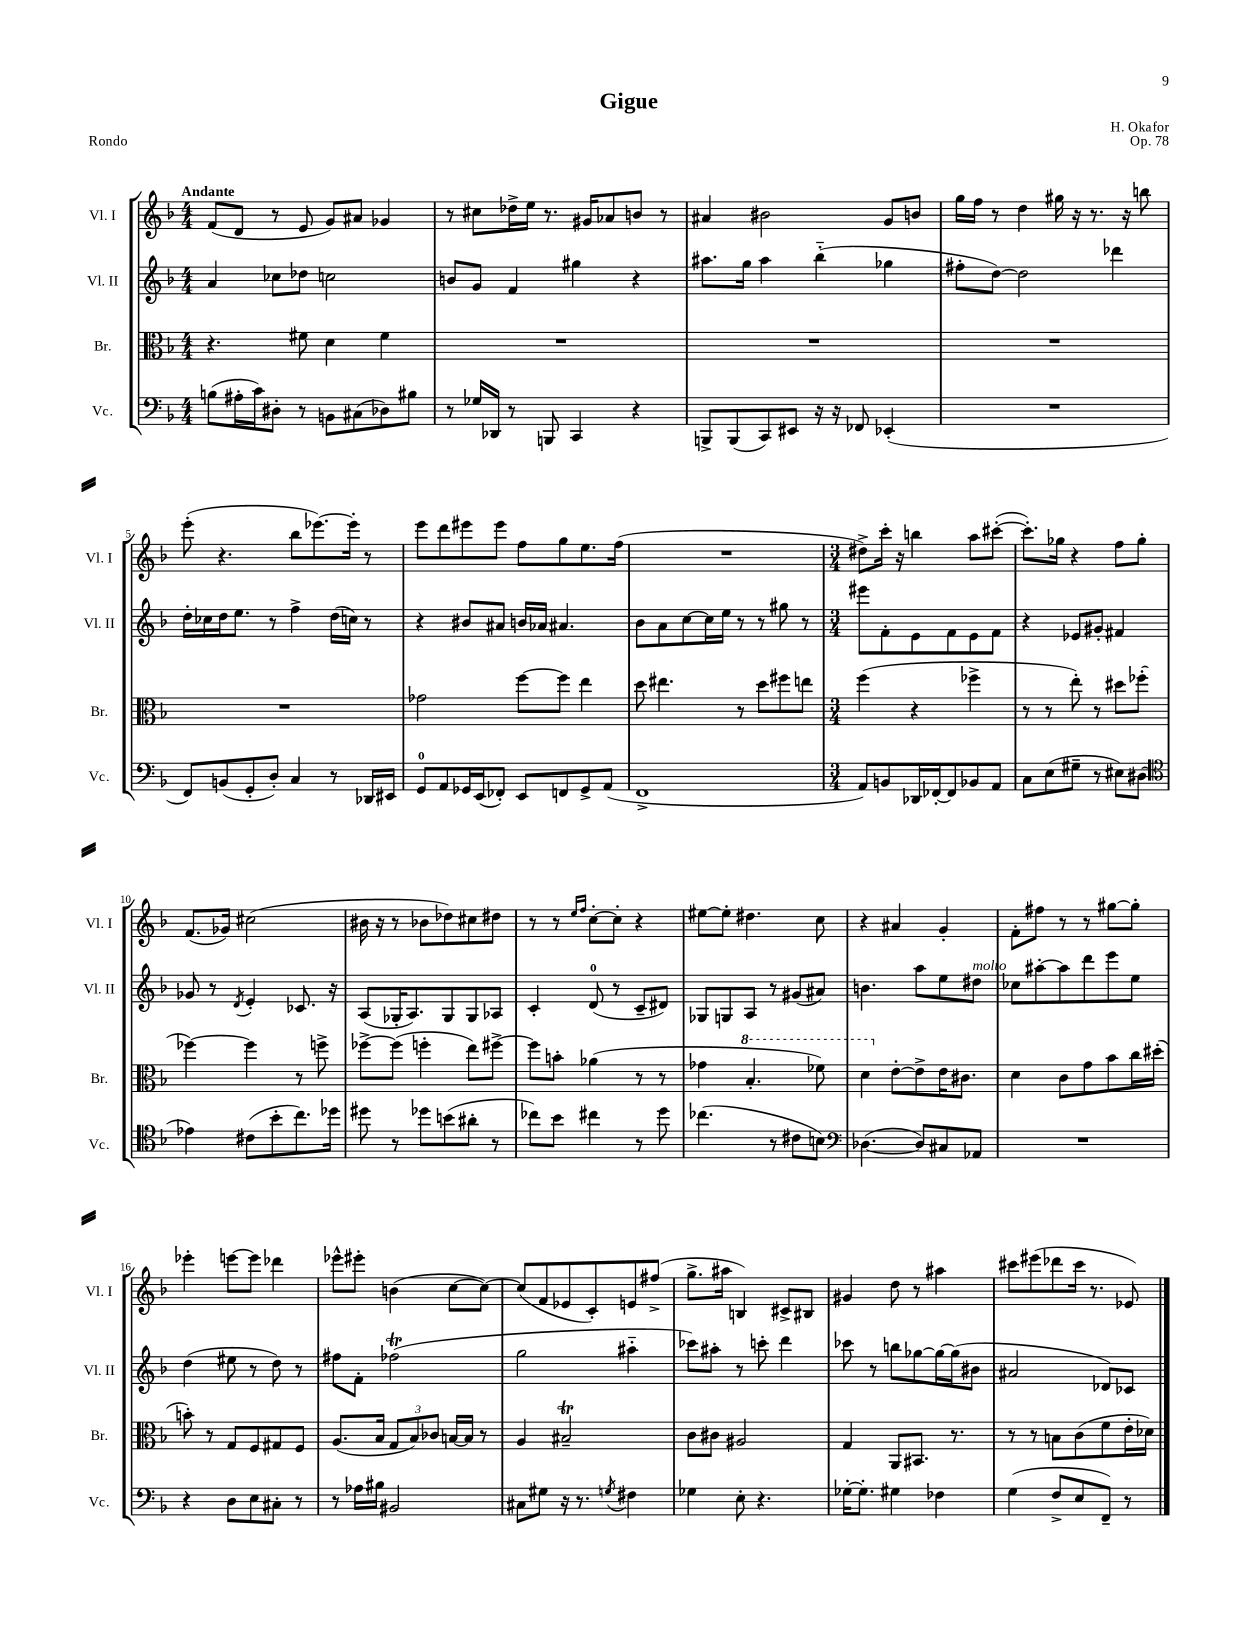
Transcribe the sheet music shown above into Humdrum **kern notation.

**kern	**kern	**kern	**kern
*staff4	*staff3	*staff2	*staff1
*clefF4	*clefC3	*clefG2	*clefG2
*k[b-]	*k[b-]	*k[b-]	*k[b-]
*M4/4	*M4/4	*M4/4	*M4/4
(8B	4.r	4a	(8f
16A#'	.	.	8d
16c)	.	.	.
8D#'	.	8cc-	8r
8r	8f#	8dd-	8e
8BB	4d	2cc	8g)
(8C#	.	.	8a#
8D-)	4f#	.	4g-
8B#	.	.	.
=	=	=	=
8r	1r	8b	8r
16G-	.	8g	8cc#
16DD-	.	.	.
8r	.	4f	16dd-^
.	.	.	16ee
8BBB	.	.	8.r
4CC	.	4gg#	.
.	.	.	16g#
.	.	.	8a-
4r	.	4r	8b
.	.	.	8r
=	=	=	=
8BBB^	1r	8.aa#	4a#
(8BBB	.	.	.
.	.	16gg	.
8CC)	.	4aa#	2b#
8EE#	.	.	.
16r	.	(4bb-'~	.
16r	.	.	.
8FF-	.	.	.
(4EE-'	.	4gg-	8g
.	.	.	8b
=	=	=	=
1r	1r	8ff#'	16gg
.	.	.	16ff
.	.	[8dd)	8r
.	.	2dd]	4dd
.	.	.	16gg#
.	.	.	16r
.	.	.	8.r
.	.	4ddd-	.
.	.	.	16r
.	.	.	8bb
=	=	=	=
8FF)	1r	16dd'	(8eee'
.	.	16cc-	.
(8BB	.	16dd	4.r
.	.	8.ee	.
8GG'	.	.	.
8D')	.	8r	.
4C	.	4ff^	8bb-
.	.	.	[8.eee-)
8r	.	(16dd	.
.	.	16cc)	16eee-']
16DD-	.	8r	8r
16EE#	.	.	.
=	=	=	=
8GG	2g-	4r	8eee
8AA	.	.	8ddd
16GG-	.	8b#	8eee#
(16EE	.	.	.
8FF-')	.	8a#	8eee#
8EE	[8ff	16b	8ff
.	.	16a-	.
8FF	8ff]	4.a#	8gg
8GG-^	4ee	.	8.ee
(8AA	.	.	.
.	.	.	(16ff
=	=	=	=
1FF^	8dd	8b-	1r
.	4.ee#	8a	.
.	.	[8cc	.
.	.	16cc]	.
.	.	16ee	.
.	8r	8r	.
.	8dd	8r	.
.	8ff#	8gg#	.
.	8ee	8r	.
=	=	=	=
*M3/4	*M3/4	*M3/4	*M3/4
8AA)	(4ff	8eee#	8dd#^)
8BB	.	8f'	16ccc'
.	.	.	16r
16DD-	4r	8e	4bb
[16FF-'	.	.	.
8FF-]	.	8f	.
8BB-	4ff-^	8e	8aa
8AA	.	8f	([8ccc#'
=	=	=	=
8C	8r	4r	8.ccc#'])
(8E	8r	.	.
.	.	.	16gg-
8G#~	8ee')	8e-	4r
8r	8r	8g#'	.
8E#)	8dd#	4f#	8ff
(8D#	(8ff-'	.	8gg-'
=	=	=	=
*clefC4	*	*	*
4e-)	[4ff-)	8g-	(8.f
.	.	8r	.
.	.	.	16g-)
.	.	8qd	.
(8c#	4ff-]	4e'	(2cc#
8b-'	.	.	.
8.cc)	8r	8.c-	.
.	8ff^	.	.
16dd-	.	16r	.
=	=	=	=
8dd#	[8ff-^	(8A	16b#
.	.	.	16r
8r	(8ff-]	16G-'	8r
.	.	8.A)	.
8dd-	4ff'	.	8b-
(8b	.	8G-	8dd-)
8a#'	8ee)	8G-	8cc#
8r	[8ff#^	8A-	8dd#
=	=	=	=
8cc-)	8ff#]	4c'	8r
8b-	8b'	.	8r
.	.	.	16qqee
.	.	.	16qqff
4cc#	(4a-	(8d	[8cc'
.	.	8r	8cc']
8r	8r	8c~	4r
8dd	8r	8d#)	.
=	=	=	=
(4.cc-	4g-	8G-	[8ee#
.	.	8G	8ee#']
.	4.b-'	8A	4.dd#
8r	.	8r	.
8c#	.	(8g#	.
8B)	8ff-)	8a#)	8cc
=	=	=	=
*clefF4	*	*	*
([4.D-	4dd	4.b	4r
.	[8e'	.	4a#
8D-])	8e^]	8aa	.
8C#	16e	8ee	4g'
.	8.c#	.	.
8AA-	.	8dd#	.
=	=	=	=
2.r	4d	8cc-	8f'
.	.	[8aa#'	8ff#
.	8c	8aa#]	8r
.	8g	8ddd	8r
.	8b-	8eee	[8gg#
.	16cc	8ee	8gg#']
.	(16dd#'	.	.
=	=	=	=
4r	8b')	(4dd	4eee-'
.	8r	.	.
8D	8G	8ee#	[8eee
8E	8F	8r	8eee]
8C#'	8G#	8dd)	4ddd-
8r	8F	8r	.
=	=	=	=
8r	(8.A	8ff#	8eee-^^
16A-	.	8f'	8eee#'
16B#	16B-	.	.
2BB#	12G	(2ff-	(4b
.	12B-)	.	.
.	12c-	.	.
.	[16B	.	[8cc
.	16B]	.	.
.	8r	.	8cc_)
=	=	=	=
8C#	4A	2gg	(8cc]
8G#	.	.	8f
16r	2B#~	.	8e-
8.r	.	.	.
.	.	.	8c')
8qG	.	.	.
4F#	.	4aa#'~	8e
.	.	.	(8ff#^
=	=	=	=
4G-	8c	8ccc-)	8.gg^
.	8c#	8aa#'	.
.	.	.	16aa#
8E'	2A#	8r	4B)
4.r	.	8ccc'	.
.	.	4ddd	8c#^
.	.	.	8B#
=	=	=	=
[16G-'	4G	8ccc-	4g#
8.G-']	.	.	.
.	.	8r	.
4G#	8AA	8bb	8dd
.	8.BB#	[8gg-	8r
4F-	.	16gg-_	4aa#
.	8.r	(16gg-]	.
.	.	8b#	.
=	=	=	=
(4G	8r	2a#	8ccc#
.	8r	.	(8eee#
8F^	8B	.	8ddd-
8E	(8c	.	16ccc#
.	.	.	8.r
8FF~)	8f	8d-)	.
8r	16e'	8c-	8e-)
.	16d-)	.	.
==	==	==	==
*-	*-	*-	*-
